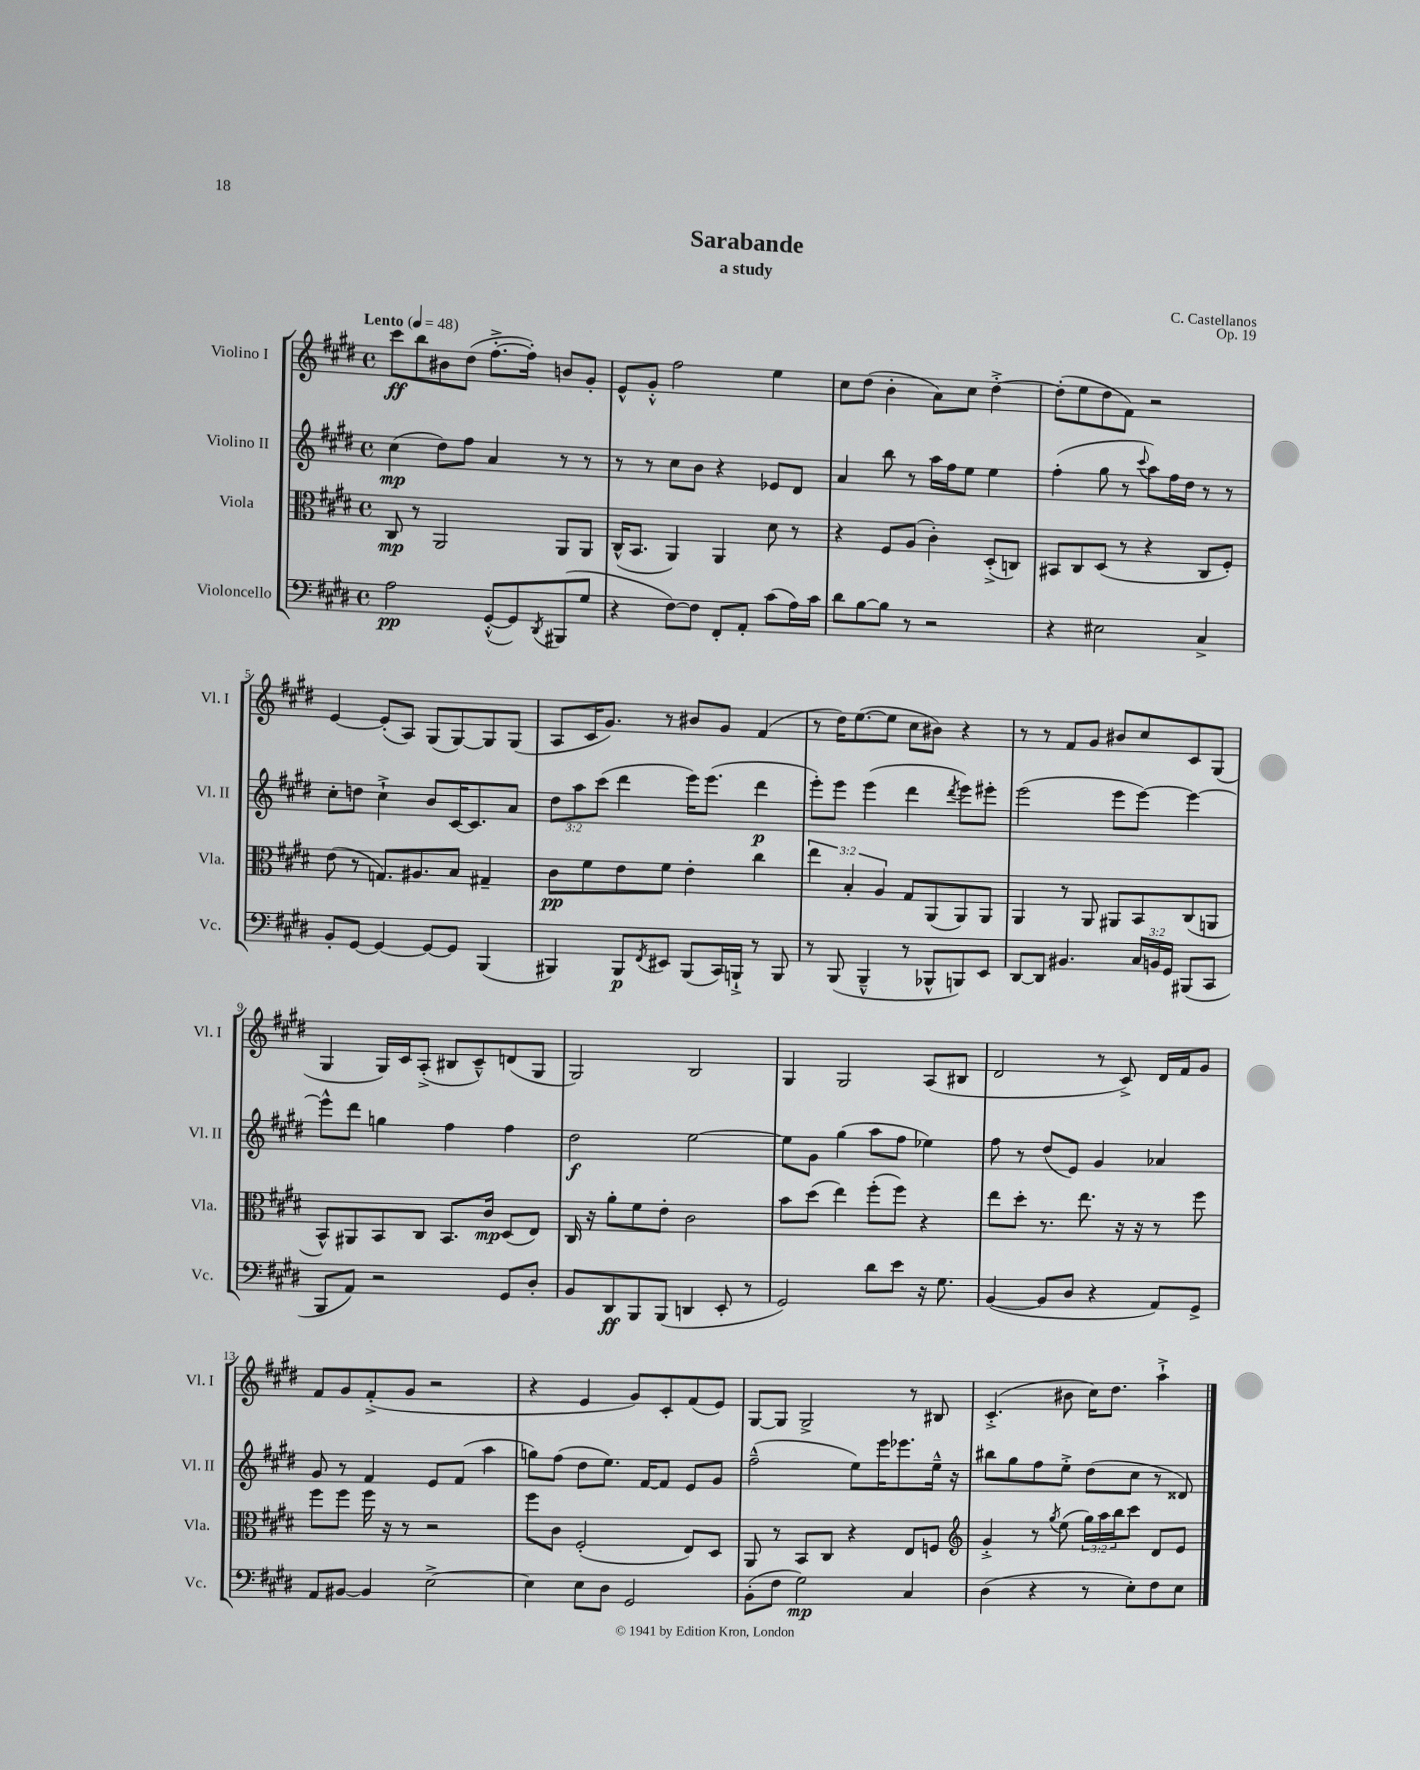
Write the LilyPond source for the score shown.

\header { title = "Sarabande" composer = "C. Castellanos" subtitle = "a study" opus = "Op. 19" }
<<
\new StaffGroup <<
\new Staff = "s0" \with { instrumentName = "Violino I" shortInstrumentName = "Vl. I" } {
    \clef treble \key e \major \defaultTimeSignature \time 4/4 \tempo "Lento" 4 = 48
    cis'''8\ff b''8 bis'8 dis''8( fis''8.~-.-> fis''16-.) b'8 gis'8-. |
    e'8-^ gis'8-.-^ fis''2 e''4 |
    cis''8 dis''8( b'4-. a'8) cis''8 dis''4~-.-> |
    dis''8-.( e''8 dis''8 fis'8) r2 |
    e'4~ e'8-.( a8) gis8( gis8~) gis8 gis8( |
    a8 cis'16 gis'8.) r8 bis'8 gis'8 fis'4( |
    r8 dis''16) e''8.~( e''8 cis''8 bis'8) r4 |
    r8 r8 fis'8 gis'8 bis'8 cis''8 cis'8 gis8( |
    gis4 gis16) cis'16 a8-.->( bis8 cis'8---^) d'8( gis8 |
    gis2) b2 |
    gis4 gis2 a8( bis8 |
    dis'2 r8 cis'8->) dis'16 fis'16 gis'8 |
    fis'8 gis'8 fis'8-.->( gis'8 r2 |
    r4 e'4 gis'8) cis'8-. fis'8( e'8) |
    gis8~ gis8 gis2-> r8 bis8 |
    cis'4.-.->( bis'8 cis''16) dis''8. a''4-!-> \bar "|." |
}
\new Staff = "s1" \with { instrumentName = "Violino II" shortInstrumentName = "Vl. II" } {
    \clef treble \key e \major \defaultTimeSignature \time 4/4 \override Staff.TupletNumber.text = #tuplet-number::calc-fraction-text
    cis''4\mp( dis''8) fis''8 a'4 r8 r8 |
    r8 r8 cis''8 b'8 r4 ees'8 dis'8 |
    a'4 b''8 r8 a''16 fis''16 e''8 e''4 |
    fis''4-.( gis''8 r8 \appoggiatura { cis'''8 } a''8) fis''16 dis''16 r8 r8 |
    cis''8-. d''8 cis''4-!-> b'8 cis'16~ cis'8. a'8 |
    \tuplet 3/2 { dis''8 a''8 cis'''8( } dis'''4 e'''16) e'''8.( dis'''4\p |
    e'''8-.) e'''8 e'''4( dis'''4 \acciaccatura { dis'''8 } e'''8) eis'''8-. |
    e'''2( e'''8 e'''8~) e'''4~ |
    e'''8-^ dis'''8 g''4 fis''4 fis''4 |
    dis''2\f e''2~ |
    e''8 gis'8 gis''4( a''8 fis''8 ees''4) |
    fis''8 r8 dis''8( e'8) gis'4 aes'4 |
    gis'8 r8 fis'4 e'8 fis'8( a''4 |
    g''8) fis''8( dis''8 e''8.) fis'16~ fis'8 e'8 gis'8 |
    fis''2---^( e''8) e'''16 ees'''8. e''16---^ r16 |
    bis''8 gis''8 fis''8 e''8-.-> dis''8( cis''8 r8 disis'8) \bar "|." |
}
\new Staff = "s2" \with { instrumentName = "Viola" shortInstrumentName = "Vla." } {
    \clef alto \key e \major \defaultTimeSignature \time 4/4 \override Staff.TupletNumber.text = #tuplet-number::calc-fraction-text
    cis8\mp r8 a,2 a,8 a,8 |
    cis16-^( b,8. a,4) a,4 dis'8 r8 |
    r4 fis8 a8( cis'4-.) dis8-.->( c8) |
    bis,8 cis8 dis8( r8 r4 cis8 fis8-.) |
    e'8( r8 g8.) ais8. b8 gis4-- |
    cis'8\pp fis'8 e'8 fis'8 e'4-. cis''4 |
    \tuplet 3/2 { e''4 b4-. a4 } gis8 a,8( a,8) a,8 |
    a,4 r8 a,8 ais,8 b,8 cis8( a,8 |
    b,8-^) ais,8 b,8 cis8 b,8. cis'16\mp dis8( e8) |
    cis16 r16 a'8-. fis'8 e'8-. cis'2 |
    b'8 dis''8( e''4) fis''8-.( fis''8) r4 |
    e''8 dis''8-. r8. e''8. r16 r16 r8 fis''8 |
    fis''8 fis''8 fis''16 r16 r8 r2 |
    fis''8 cis'8 fis2-.( e8) dis8 |
    a,8 r8 b,8 cis8 r4 e8 f8 |
    \clef treble gis'4-.-> r8 \acciaccatura { gis''8 } e''8( \tuplet 3/2 { gis''16) a''16 b''16 } cis'''8 dis'8 e'8 \bar "|." |
}
\new Staff = "s3" \with { instrumentName = "Violoncello" shortInstrumentName = "Vc." } {
    \clef bass \key e \major \defaultTimeSignature \time 4/4 \override Staff.TupletNumber.text = #tuplet-number::calc-fraction-text
    a2\pp gis,8~-.-^( gis,8) \acciaccatura { dis,8 } bis,,8( gis8 |
    r4 fis8~) fis8 fis,8-. a,8-. cis'8( a16) cis'16 |
    dis'8 b8~ b8 r8 r2 |
    r4 eis2 cis4-> |
    b,8-. gis,8~ gis,4~ gis,8~ gis,8 b,,4( |
    bis,,4) bis,,8\p \acciaccatura { fis,8 } eis,8 bis,,8( cis,16) b,,16-!-> r8 b,,8 |
    r8 b,,8( b,,4---^ r8 bes,,8-^ b,,8) e,8 |
    dis,8~ dis,8 bis,4. \tuplet 3/2 { cis16 b,16 gis,16 } bis,,8( cis,8 |
    b,,8 a,8) r2 gis,8 dis8-. |
    b,8 dis,8\ff b,,8 b,,8( d,4 e,8-. r8 |
    gis,2) dis'8 e'8 r16 gis8. |
    b,4~( b,8 dis8 r4 a,8) gis,8-> |
    a,8 bis,8~ bis,4 e2~-> |
    e4 e8 dis8 gis,2 |
    b,8-.( fis8 gis2\mp) cis4 |
    dis4( r4 r8 e8-.) fis8 e8 \bar "|." |
}
>>
>>
